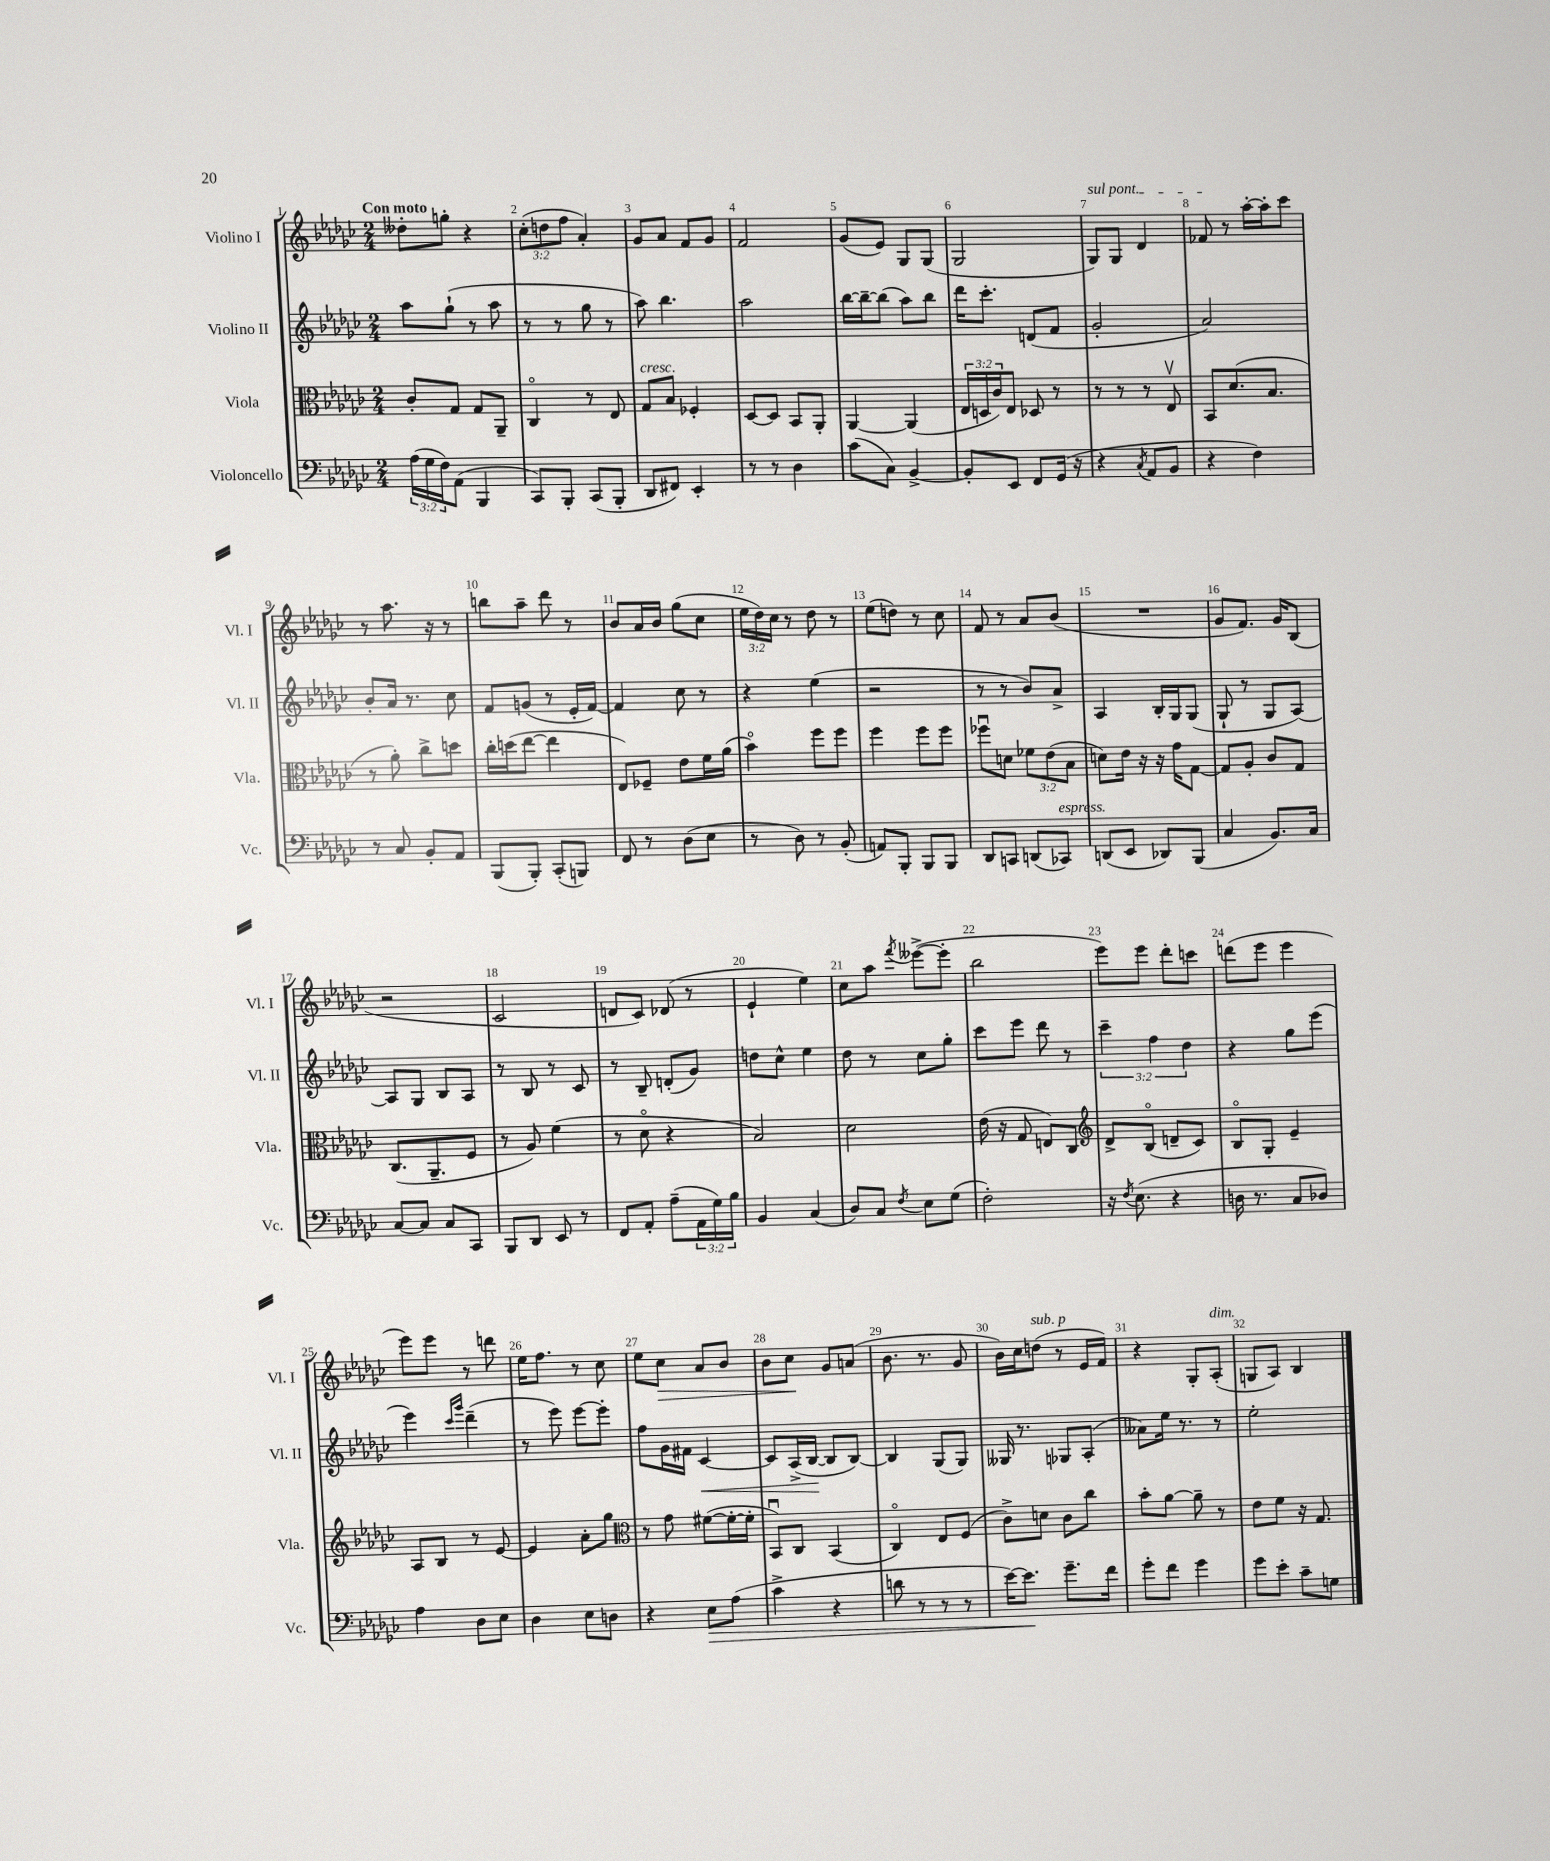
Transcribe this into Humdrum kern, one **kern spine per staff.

**kern	**kern	**kern	**kern
*staff4	*staff3	*staff2	*staff1
*clefF4	*clefC3	*clefG2	*clefG2
*k[b-e-a-d-g-c-]	*k[b-e-a-d-g-c-]	*k[b-e-a-d-g-c-]	*k[b-e-a-d-g-c-]
*M2/4	*M2/4	*M2/4	*M2/4
(24A-	8c-'	8aa-	8dd--'
24G-	.	.	.
24F)	.	.	.
(8AA-	8G-	(8gg-`	8gg'
4BBB-	8G-	8r	4r
.	8AA-~	8aa-	.
=	=	=	=
8CC-)	4C-o	8r	(12cc-'
.	.	.	12dd
8BBB-'	.	8r	.
.	.	.	12ff
(8CC-	8r	8gg-	4a-')
8BBB-'	8E-	8r	.
=	=	=	=
8DD-	8G-	8aa-)	8g-
8FF#)	8B-	4.bb-	8a-
4EE-'	4F-'	.	8f
.	.	.	8g-
=	=	=	=
8r	[8D-	2aa-	2f
8r	8D-]	.	.
4D-	8BB-	.	.
.	8AA-'	.	.
=	=	=	=
(8c-	[4AA-	[16bb-	(8g-
.	.	16bb-~_	.
8C-)	.	(8bb-]	8e-)
[4BB-^	(4AA-]	8aa-)	8G-
.	.	8bb-	(8G-
=	=	=	=
8BB-']	24E-	16ddd-	2G-
.	24D	.	.
.	.	8.ccc-'	.
.	24c-)	.	.
8EE-	8E-	.	.
8FF	8D-	(8d	.
(16GG-	8r	8f	.
16r	.	.	.
=	=	=	=
4r	8r	2g-'	8G-)
.	8r	.	8G-
8qC-	.	.	.
8AA-	8r	.	4d-
8BB-	8E-v	.	.
=	=	=	=
4r	8BB-	2a-)	8f-
.	(8.d-	.	8r
4F)	.	.	[16aa-'
.	8.B-	.	16aa-']
.	.	.	8ccc-
=	=	=	=
8r	8r	8b-'	8r
8C-	8a-')	16a-	8.aa-
.	.	8.r	.
8BB-'	8cc-^	.	.
.	.	.	16r
8AA-	8dd	8cc-	8r
=	=	=	=
(8BBB-	16cc-'	8f	8bb
.	(16dd	.	.
8BBB-')	[8ee-	(8g	8aa-~
(8CC-'	4ee-]	8r	8ddd-
8BBB)	.	16e-'	8r
.	.	[16f)	.
=	=	=	=
8FF	8E-)	4f]	8b-
8r	8F-~	.	16a-
.	.	.	16b-
(8D-	8e-	8cc-	(8gg-
8E-	16f	8r	8cc-
.	(16a-	.	.
=	=	=	=
8r	4b-o)	4r	24ee-
.	.	.	24dd-)
.	.	.	24cc-
8D-)	.	.	8r
8r	8ff	(4ee-	8dd-
(8BB-'	8ff	.	8r
=	=	=	=
8AA)	4ff	2r	(8ee-
8BBB-'	.	.	8dd)
8BBB-	8ff	.	8r
8BBB-	8ff	.	8cc-
=	=	=	=
8DD-	8ff-u	8r	8f
8CC	8d	8r	8r
(8DD	12f-	8b-)	8a-
.	(12e-	.	.
8CC-)	.	8a-^	(8b-
.	12B-	.	.
=	=	=	=
(8DD	8d)	4A-	2r
8EE-	16e-	.	.
.	16r	.	.
8DD-)	16r	16B-'	.
.	16g-	16G-	.
(8BBB-	[8G-	(8G-	.
=	=	=	=
4C-	8G-]	8G-`	8g-
.	8A-'	8r	8.f)
8.BB-)	8c-	8G-	.
.	.	.	16g-
.	8G-	[8A-)	(8B-
16C-	.	.	.
=	=	=	=
[8C-	(8.C-	8A-]	2r
8C-]	.	8G-	.
.	8.AA-~	.	.
8C-	.	8B-	.
8CC-	8F	8A-	.
=	=	=	=
8BBB-	8r	8r	2c-
8DD-	8A-)	8B-	.
8EE-	(4f	8r	.
8r	.	8c-	.
=	=	=	=
8FF	8r	8r	8d
8AA-'	8d-o	8B-~	8c-)
(8A-~	4r	(8d'	(8d-
24AA-	.	8g-)	8r
24G-)	.	.	.
24B-	.	.	.
=	=	=	=
4BB-	2B-)	8dd	4e-`
.	.	8cc-^^	.
(4C-	.	4ee-	4ee-)
=	=	=	=
8D-)	2d-	8dd-	8cc-
8C-	.	8r	8aa-
8qF	.	.	8qfff
8E-	.	8cc-	([8eee--^
(8G-	.	8gg-'	8eee--']
=	=	=	=
2F')	(16e-	8ccc-	2bb-
.	16r	.	.
.	8G-	8eee-	.
.	8E)	8ddd-	.
.	8C-	8r	.
=	=	=	=
*	*clefG2	*	*
16r	8d-^	6ccc-~	8eee-)
8qF	.	.	.
(8.E-	.	.	.
.	(8B-o	.	8eee-
.	.	6ff	.
4r	8d~	.	8ddd-'
.	.	6dd-	.
.	8c-)	.	8ccc
=	=	=	=
16D	8B-o	4r	(8ddd
8.r	.	.	.
.	8G-'	.	8eee-
8C-	4e-~	8gg-	4eee-
8D-)	.	(8eee-	.
=	=	=	=
4A-	8A-	4eee-)	8eee-)
.	8B-	.	8eee-
.	.	16qqccc-	.
.	.	16qqggg-	.
8D-	8r	(4ddd-~	8r
8E-	[8e-	.	8ddd
=	=	=	=
4D-	4e-]	8r	16ee-
.	.	.	8.ff
.	.	8eee-)	.
8E-	8a-'	[8eee-	8r
8D	8gg-	8eee-']	8cc-
=	=	=	=
*	*clefC3	*	*
4r	8r	8ff	8ee-
.	8g-	16g-	8cc-
.	.	16f#	.
8E-	([8f#	[4c-	8a-
(8A-	16f#'_	.	8b-
.	16f#']	.	.
=	=	=	=
4c-^	8BB-u)	8c-]	8b-
.	8C-	(16A-^	8cc-
.	.	[16B-	.
4r	(4BB-	8B-]	8g-
.	.	[8B-)	(8a
=	=	=	=
8d	4C-o)	4B-]	8.b-
8r	.	.	.
.	.	.	8.r
8r	8E-	(8G-	.
8r	(8F	8G-)	8g-
=	=	=	=
[16e-)	8c-^)	16G--	16b-)
8.e-]	.	8.r	16cc-
.	8d	.	(8dd
8.g-~	8c-	8G-	8r
.	8cc-	(8A-'	16e-
16f	.	.	16f)
=	=	=	=
8g-'	8b-'	8a--)	4r
8f	[8a-	16ee-	.
.	.	8.r	.
4g-	8a-~]	.	8G-'
.	8r	8r	(8A-'
=	=	=	=
8g-	8e-	2ee-'	8G
8e-'	8f	.	8A-)
8c-~	16r	.	4B-
.	8.G-	.	.
8G	.	.	.
==	==	==	==
*-	*-	*-	*-
